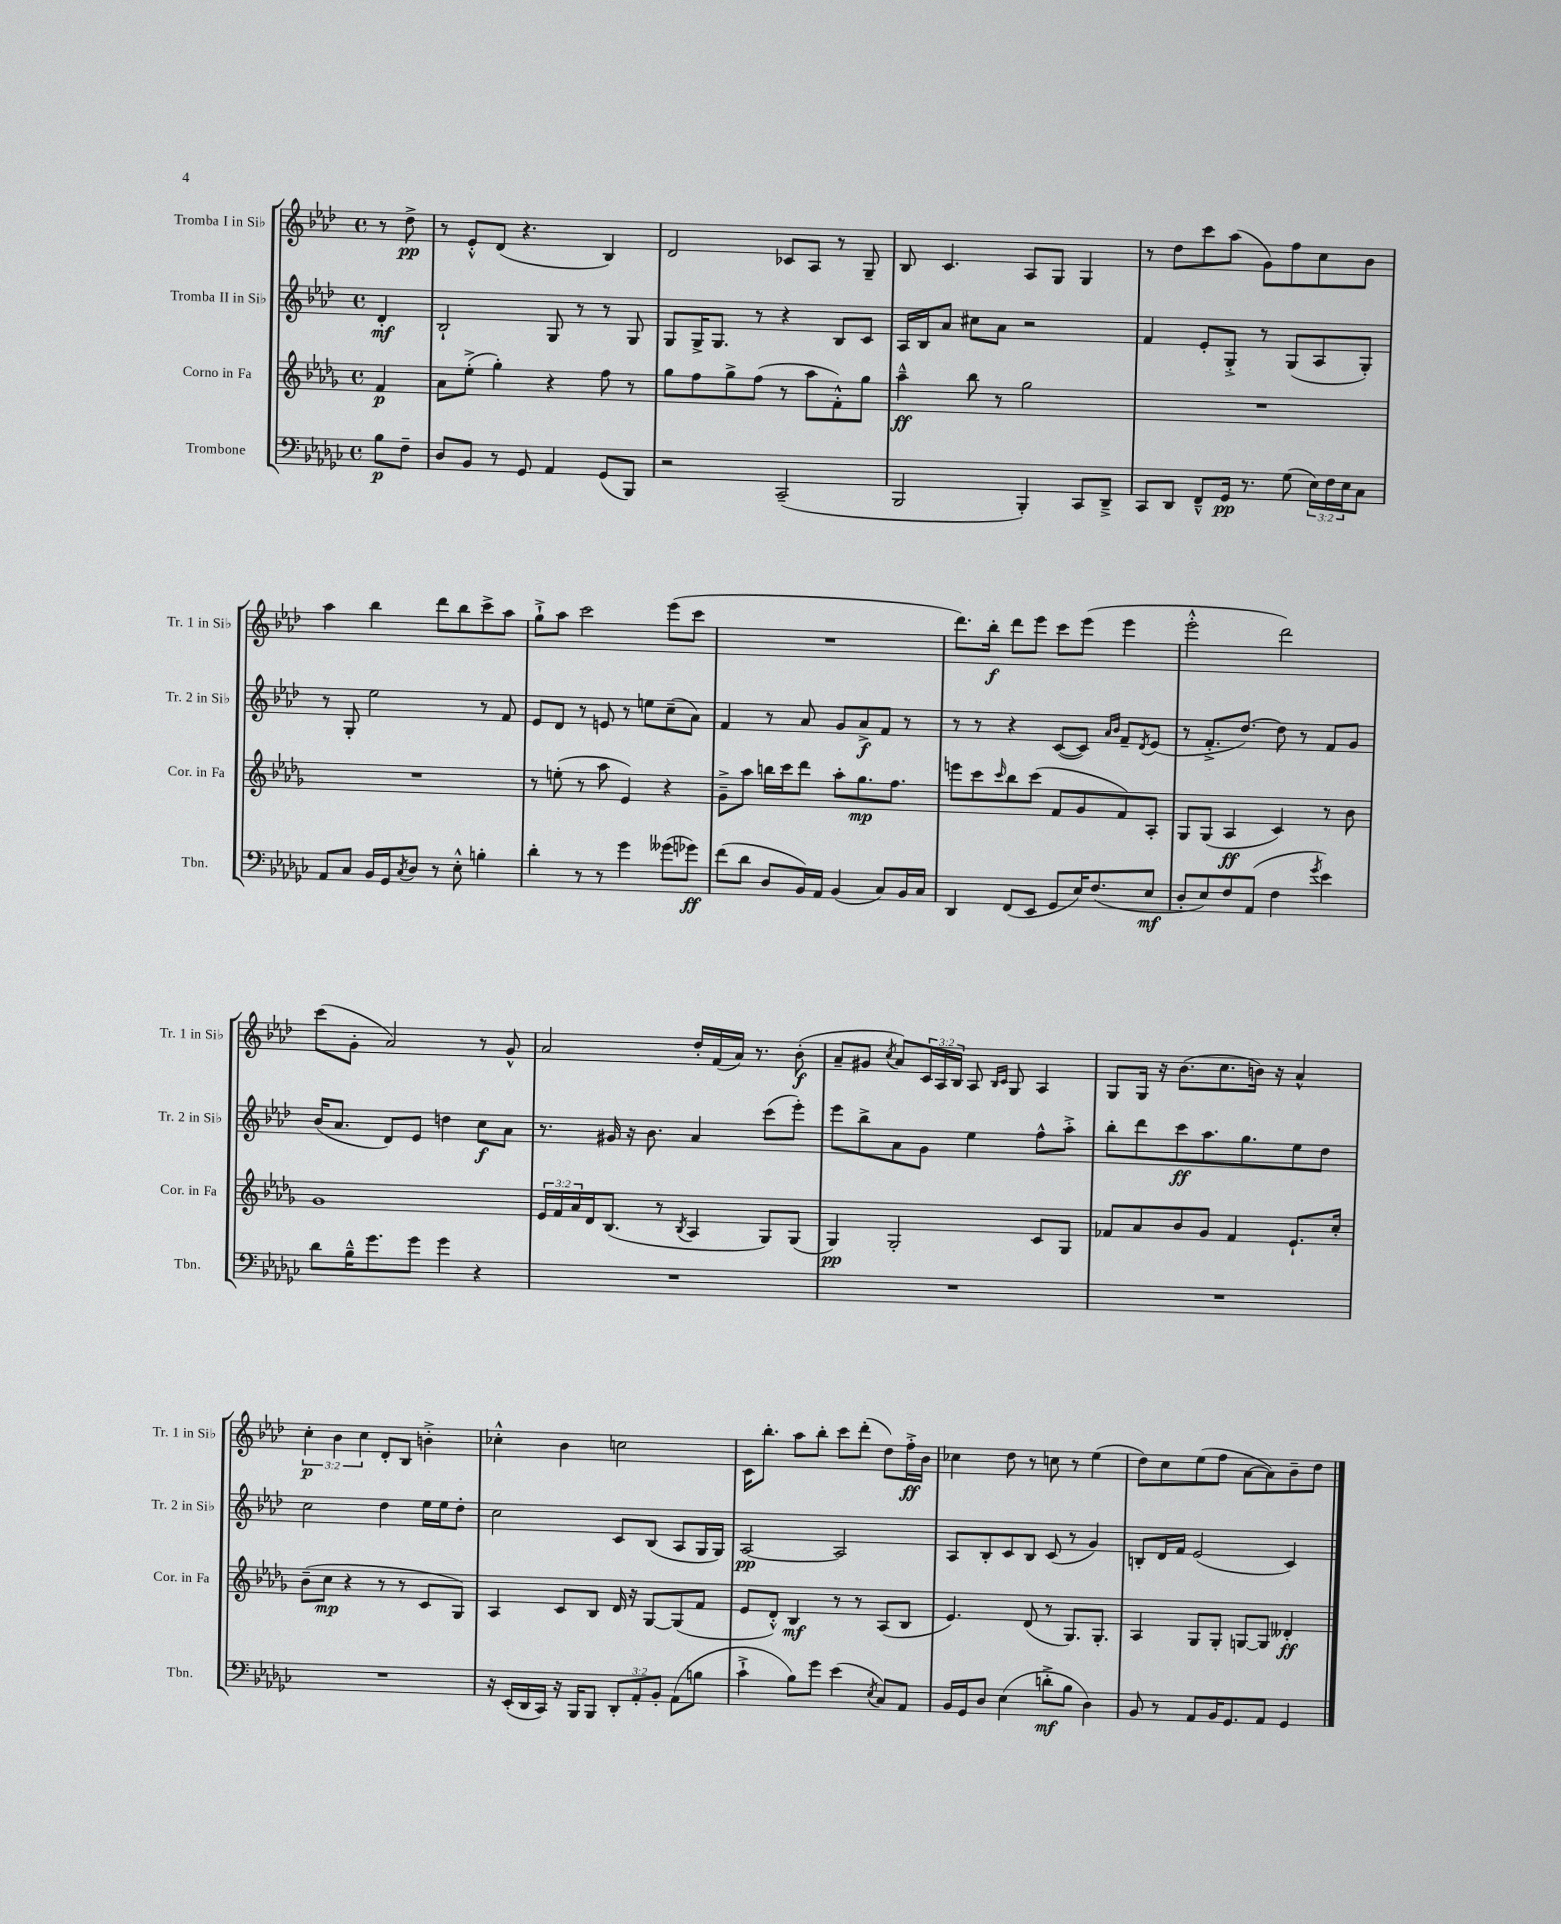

**kern	**kern	**kern	**kern
*staff4	*staff3	*staff2	*staff1
*clefF4	*clefG2	*clefG2	*clefG2
*k[b-e-a-d-g-c-]	*k[b-e-a-d-g-]	*k[b-e-a-d-]	*k[b-e-a-d-]
*M4/4	*M4/4	*M4/4	*M4/4
*met(c)	*met(c)	*met(c)	*met(c)
8B-	4f	4d-'	8r
8F~	.	.	8dd-^
=	=	=	=
8D-	8a-	2B-`	8r
8BB-	(8ee-'^	.	8e-'^^
8r	4gg-')	.	(8d-
8GG-	.	.	4.r
4AA-	4r	8G	.
.	.	8r	.
(8GG-	8ff	8r	4B-)
8BBB-)	8r	8G	.
=	=	=	=
2r	8gg-	8G	2d-
.	8ff	16G^	.
.	.	8.G	.
.	8gg-^	.	.
.	(8ff	8r	.
(2CC-~	8r	4r	8c-
.	8aa-	.	8A-
.	8f'^^)	8B-	8r
.	8gg-	8c	8G~
=	=	=	=
2BBB-	4aa-~^^	16A-	8B-
.	.	16B-	.
.	.	8a-	4.c
.	8bb-	8cc#	.
.	8r	8a-	.
4BBB-')	2gg-	2r	8A-
.	.	.	8G
8CC-	.	.	4G
8DD-~^	.	.	.
=	=	=	=
8CC-	1r	4f	8r
8DD-	.	.	8dd-
8FF~^^	.	8e-'	8ccc
16GG-	.	8G'^	(8aa-
8.r	.	.	.
.	.	8r	8g)
(8G-	.	(8G	8ff
24E-)	.	8A-	8cc
24F	.	.	.
24E-	.	.	.
8C-	.	8G')	8b-
=	=	=	=
8AA-	1r	8r	4aa-
8C-	.	8G'	.
16BB-	.	2ee-	4bb-
16GG-	.	.	.
8qC-	.	.	.
8D-	.	.	.
8r	.	.	8ddd-
8E-'^^	.	.	8bb-
4B'	.	8r	8ccc^
.	.	8f	8aa-
=	=	=	=
4d-'	8r	8e-	8gg`^
.	(8ee'	8d-	8aa-
8r	8r	8r	2ccc
8r	8aa-	8e	.
4g-	4e-)	8r	.
.	.	8ee	.
(8g--	4r	(8cc~	(8eee-
8g-)	.	8a-)	8ccc
=	=	=	=
(8f	8g-~^	4f	1r
8d-	8aa-	.	.
8D-	16bb	8r	.
.	16ccc	.	.
16BB-)	8ddd-	8a-	.
16AA-	.	.	.
(4BB-	8aa-'	8g	.
.	8.gg-	8a-^	.
8C-)	.	8f	.
.	8.ff	.	.
16BB-	.	8r	.
16C-	.	.	.
=	=	=	=
4DD-	8eee	8r	8.ddd-)
.	8ccc	8r	.
.	.	.	16bb-'
.	16qqccc	.	.
(8FF	8bb-	4r	8ddd-
8EE-	(8ccc	.	8eee-
8GG-	8f	([8c	8ccc
16E-)	8g-	8c])	(8eee-
(8.F	.	.	.
.	.	16qqa-	.
.	.	16qqb-	.
.	8f)	8f~	4eee-
.	.	8qd-	.
8E-	8A-'	(8e-	.
=	=	=	=
8D-'	8G-	8r	2eee-'^^
8E-)	(8G-	8.f'^	.
8F	4A-	.	.
.	.	[8.dd-)	.
(8AA-	.	.	.
4F	4c)	8dd-]	2ddd-)
.	.	8r	.
8qg-	.	.	.
4e-)	8r	8f	.
.	8b-	8g	.
=	=	=	=
8d-	1g-	(16b-	(8ccc
.	.	8.a-	.
16B-~^^	.	.	8g'
8.g-	.	.	.
.	.	8d-)	2a-)
8g-	.	8e-	.
4g-	.	4dd	.
4r	.	8cc	8r
.	.	8a-	8g^^
=	=	=	=
1r	24e-	8.r	2a-
.	24f	.	.
.	24a-	.	.
.	16d-	.	.
.	(8.B-	16g#	.
.	.	16r	.
.	.	8.b-	.
.	8r	.	.
.	8qB-	.	.
.	4A-	4a-	16dd-'
.	.	.	(16f
.	.	.	16a-)
.	.	.	8.r
.	8G-)	(8ccc	.
.	(8G-	8eee-')	(8b-'
=	=	=	=
1r	4G-)	8eee-	8a-~
.	.	8bb-^	8g#
.	.	.	8qcc
.	2G-'	8a-	8a-)
.	.	8g	24c
.	.	.	24A-
.	.	.	24B-
.	.	4ee-	8A-
.	.	.	16qqB-
.	.	.	16qqc
.	.	.	8G
.	8c	8ff^^	4A-
.	8G-	8aa-'^	.
=	=	=	=
1r	8f-	8bb-'	8G
.	8a-	8ddd-	16G
.	.	.	16r
.	8b-	8ccc	(8.b-
.	8g-	8.aa-	.
.	.	.	8.cc
.	4f-	.	.
.	.	8.gg	.
.	.	.	16b)
.	.	.	16r
.	8.e-`	8ee-	4a-^^
.	.	8dd-	.
.	16cc'	.	.
=	=	=	=
1r	(8b-~	2cc	6cc'
.	8cc	.	.
.	.	.	6b-
.	4r	.	.
.	.	.	6cc
.	8r	4dd-	8d-'
.	8r	.	8B-
.	8c	16ee-	4b'^
.	.	16ee-	.
.	8G-)	8dd-'	.
=	=	=	=
16r	4A-	2cc	4cc-'^^
(16EE-'	.	.	.
16DD-	.	.	.
16CC-)	.	.	.
16r	8c	.	4b-
16BBB-	.	.	.
8BBB-	8B-	.	.
12DD-'	16d-	8c	2cc
.	16r	.	.
12AA-'	.	.	.
.	[8G-	(8B-	.
12BB-'	.	.	.
(8AA-	(8G-]	8A-	.
8B	8f	16G	.
.	.	16G)	.
=	=	=	=
4c-`^	8e-	[2A-	16c
.	.	.	8.bb-'
.	8d-'^^)	.	.
8B-)	4B-	.	8aa-
8g-	.	.	8bb-'
(4e-	8r	2A-]	8ccc
.	8r	.	(8ddd-'
8qE-	.	.	.
8C-)	(8A-	.	8dd-)
8AA-	8B-	.	16ff'^
.	.	.	16b-
=	=	=	=
16BB-	4.e-)	8A-	4cc-
16GG-	.	.	.
8D-	.	8B-'	.
(4E-	.	8c	8dd-
.	(8d-	8B-	8r
8d'^	8r	(8c	8cc
8B-	8.G-)	8r	8r
4D-)	.	4g)	(4ee-
.	8.G-'	.	.
=	=	=	=
8BB-	4A-	8B'	8dd-)
8r	.	16d-	8cc
.	.	16f	.
8AA-	8G-	(2e-	(8ee-
16BB-	8G-'	.	8ff
8.GG-	.	.	.
.	[8G	.	[8a-
8AA-	8G]	.	8a-])
4GG-	4d--'	4c)	8b-~
.	.	.	8dd-
==	==	==	==
*-	*-	*-	*-
